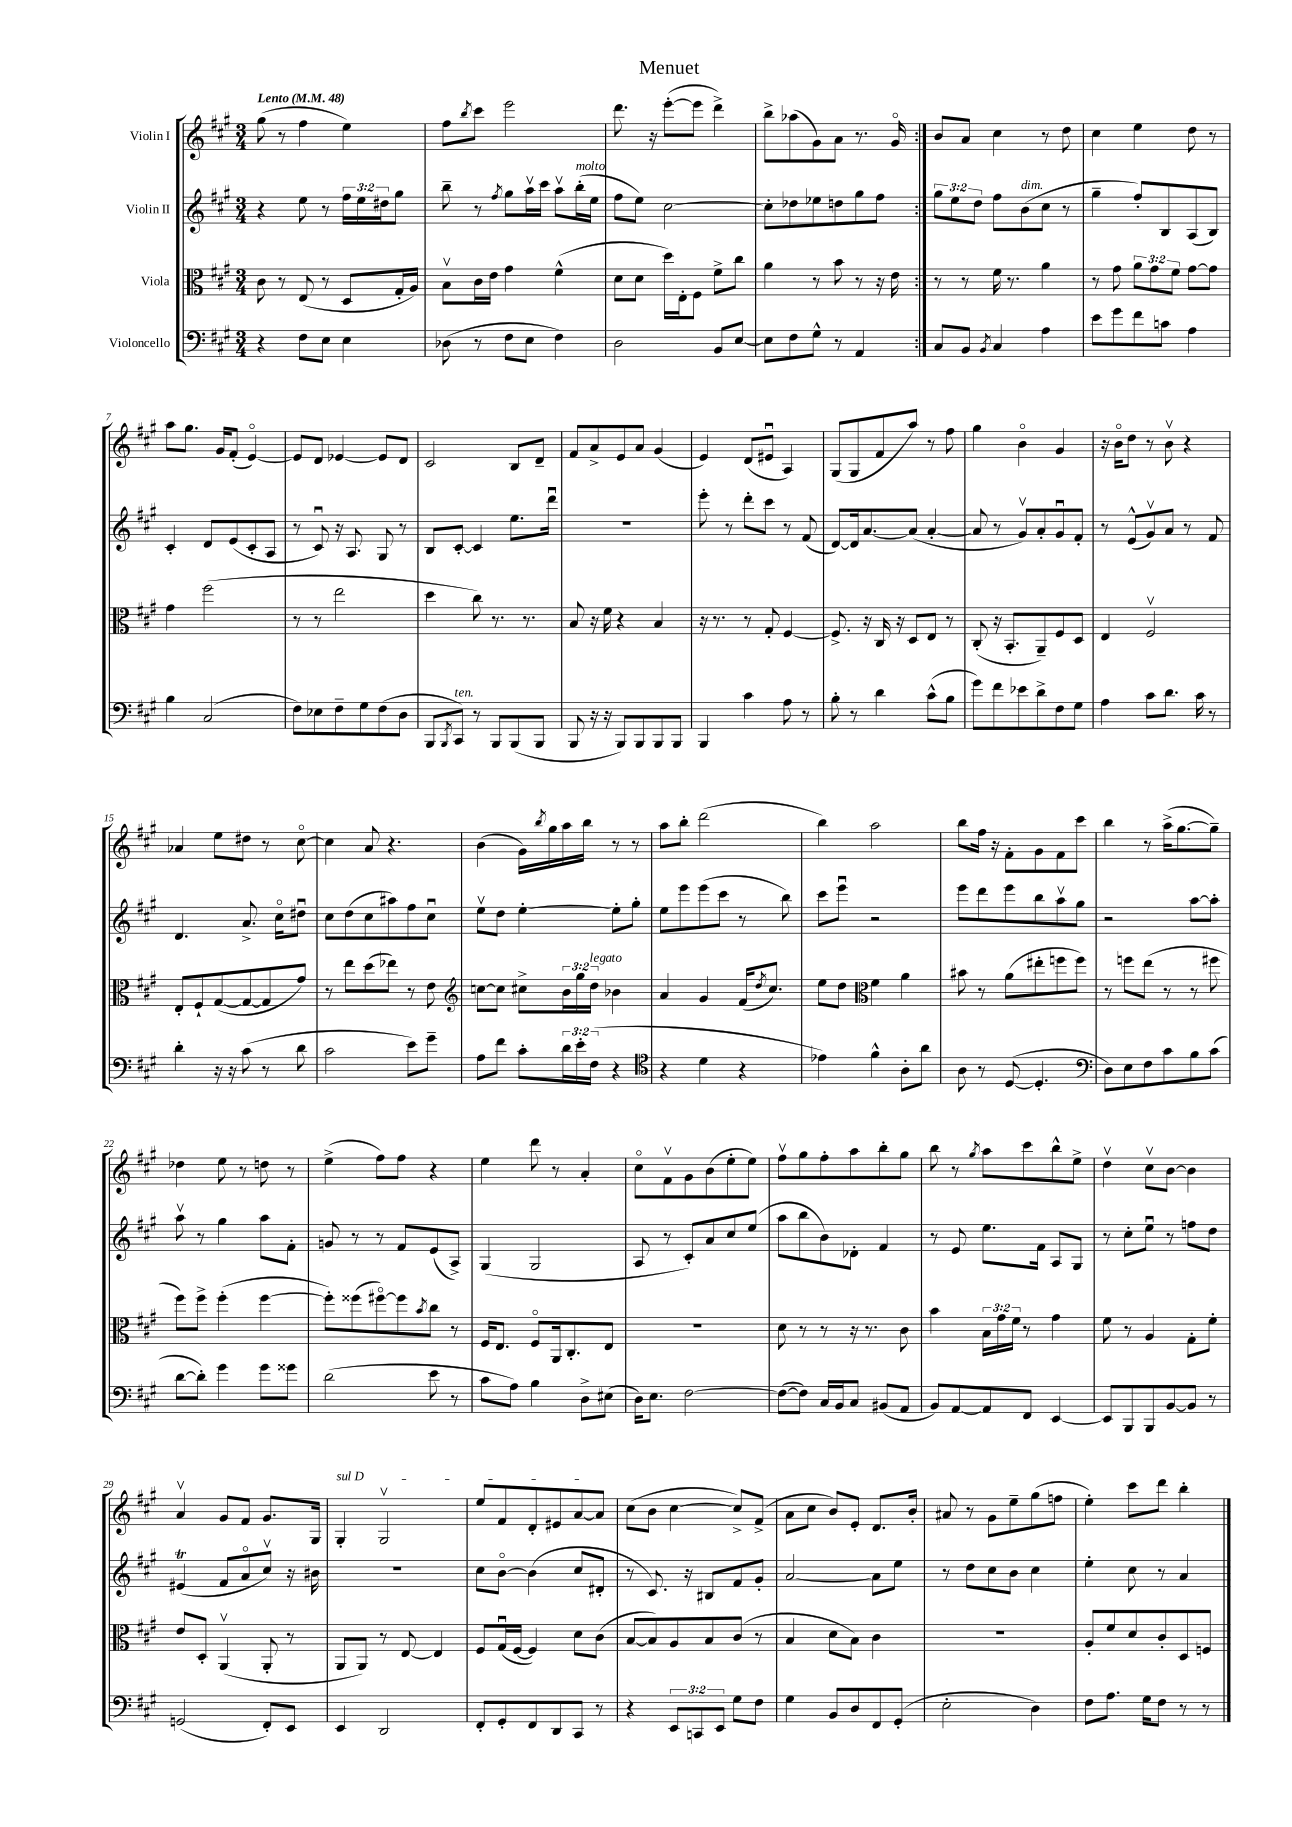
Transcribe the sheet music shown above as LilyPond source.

\header { title = "Menuet" }
<<
\new StaffGroup <<
\new Staff = "s0" \with { instrumentName = "Violin I" } {
    \clef treble \key a \major \numericTimeSignature \time 3/4 \tempo "Lento" 4 = 48
    \repeat volta 2 { gis''8( r8 fis''4 e''4) |
    fis''8 \acciaccatura { b''8 } cis'''8 e'''2 |
    d'''8. r16 e'''8~-.( e'''8 d'''4->) |
    b''8-> aes''8( gis'8) a'8 r8. gis'16\flageolet | }
    b'8 a'8 cis''4 r8 d''8 |
    cis''4 e''4 d''8 r8 |
    a''8 gis''8. gis'16 fis'8-.( e'4~\flageolet) |
    e'8 d'8 ees'4~ ees'8 d'8 |
    cis'2 b8 d'8-- |
    fis'8 a'8-> e'8 a'8 gis'4( |
    e'4) d'8( eis'8\downbow a4) |
    gis8( gis8 fis'8 a''8) r8 fis''8 |
    gis''4 b'4\flageolet gis'4 |
    r16 b'16\flageolet d''8 r8 b'8\upbow r4 |
    aes'4 e''8 dis''8 r8 cis''8~\flageolet |
    cis''4 a'8 r4. |
    b'4( gis'16) \acciaccatura { b''8 } gis''16 a''16 b''16 r8 r8 |
    a''8 b''8-. d'''2( |
    b''4) a''2 |
    b''8 fis''16 r16 fis'8-. gis'8 fis'8 cis'''8 |
    b''4 r8 a''16->( gis''8.~ gis''8--) |
    des''4 e''8 r8 d''8 r8 |
    e''4->( fis''8) fis''8 r4 |
    e''4 d'''8 r8 a'4-. |
    cis''8\flageolet fis'8\upbow gis'8 b'8( e''8-. e''8) |
    fis''8\upbow gis''8 fis''8-. a''8 b''8-. gis''8 |
    b''8 r8 \acciaccatura { gis''8 } a''8 cis'''8 b''8-^ e''8-> |
    d''4\upbow cis''8\upbow b'8~ b'4 |
    a'4\upbow gis'8 fis'8 gis'8. gis16 |
    \once \override TextSpanner.bound-details.left.text = \markup { \italic "sul D" } gis4-.\startTextSpan gis2\upbow |
    e''8 fis'8 d'8-. eis'8 a'8~ a'8\stopTextSpan |
    cis''8( b'8 cis''4~ cis''8->) fis'8->( |
    a'8 cis''8 b'8) e'8-. d'8. b'16-. |
    ais'8 r8 gis'8 e''8-- gis''8( f''8 |
    e''4-.) cis'''8 d'''8 b''4-. \bar "|." |
}
\new Staff = "s1" \with { instrumentName = "Violin II" } {
    \clef treble \key a \major \numericTimeSignature \time 3/4 \override Staff.TupletNumber.text = #tuplet-number::calc-fraction-text
    \repeat volta 2 { r4 e''8 r8 \tuplet 3/2 { fis''16 e''16 dis''16 } gis''8 |
    b''8-- r8 \acciaccatura { fis''8 } gis''8 a''16\upbow cis'''16 a''8\upbow b''16-.^\markup { \italic "molto" }( e''16 |
    fis''8 e''8) cis''2~ |
    cis''8-. des''8 ees''8 d''8 gis''8 fis''8 | }
    \tuplet 3/2 { gis''8 e''8 d''8 } fis''8 b'8^\markup { \italic "dim." }( cis''8 r8 |
    gis''4-- fis''8-.) b8 a8( b8) |
    cis'4-. d'8 e'8( cis'8-. a8 |
    r8 cis'8\downbow) r16 a8. gis8 r8 |
    b8 cis'8~-. cis'4 e''8. d'''16\downbow |
    R2. |
    e'''8-. r8 d'''8-. cis'''8 r8 fis'8( |
    d'8~) d'16 a'8.~ a'8( a'4~-. |
    a'8 r8 gis'8\upbow) a'8-. gis'8\downbow fis'8-. |
    r8 e'8-^( gis'8\upbow) a'8 r8 fis'8 |
    d'4. a'8.-> cis''16\flageolet dis''8\downbow |
    cis''8 d''8( cis''8 ais''8) fis''8 cis''8\downbow |
    e''8\upbow d''8 e''4~-. e''8-. gis''8-. |
    e''8 e'''8 e'''8( cis'''8 r8 b''8) |
    cis'''8 e'''8\downbow r2 |
    e'''8 d'''8 e'''8 b''8 a''8\upbow gis''8 |
    r2 a''8~ a''8-. |
    a''8\upbow r8 gis''4 a''8 fis'8-. |
    g'8 r8 r8 fis'8 e'8( a8->) |
    gis4( gis2 |
    a8 r8 cis'8-.) a'8 cis''8 e''8( |
    a''8 b''8 b'8) des'8-. fis'4 |
    r8 e'8 e''8. fis'16 a8 gis8 |
    r8 cis''8-. e''8\downbow r8 f''8 d''8 |
    eis'4\trill( fis'8 a'8\flageolet cis''8\upbow) r16 bis'16 |
    R2. |
    cis''8 b'8~\flageolet b'4( cis''8 dis'8-. |
    r8 cis'8.) r16 bis8 fis'8 gis'8-. |
    a'2~ a'8 e''8 |
    r8 d''8 cis''8 b'8 cis''4 |
    e''4-. cis''8 r8 a'4 \bar "|." |
}
\new Staff = "s2" \with { instrumentName = "Viola" } {
    \clef alto \key a \major \numericTimeSignature \time 3/4 \override Staff.TupletNumber.text = #tuplet-number::calc-fraction-text
    \repeat volta 2 { cis'8 r8 e8( r8 d8 gis16-. a16) |
    b8\upbow cis'16 e'16 gis'4 fis'4-^( |
    d'8 d'8 d''16) e16-. fis8 fis'8-> cis''8 |
    a'4 r8 b'8 r8 r16 e'16 | }
    r8 r8 fis'16 r8. a'4 |
    r8 gis'8 \tuplet 3/2 { a'8 gis'8 fis'8 } gis'8~ gis'8 |
    gis'4 fis''2( |
    r8 r8 e''2 |
    d''4 cis''8) r8. r8. |
    b8 r16 fis'16 r4 b4 |
    r16 r8. r8 gis8-. fis4~ |
    fis8.-> r16 cis16 r16 d8 e8 r8 |
    cis8-.( r16 b,8.-. a,8--) fis8 d8 |
    e4 fis2\upbow |
    e8-. fis8-! gis8~( gis8~ gis8 gis'8) |
    r8 e''8 d''8( ees''8) r8 e'8 |
    \clef treble c''8~ c''8 cis''8-> \tuplet 3/2 { b'16 gis''16 d''16^\markup { \italic "legato" } } bes'4 |
    a'4 gis'4 fis'16( \acciaccatura { d''8 } cis''8.) |
    e''8 d''8 \clef alto fis'4 a'4 |
    bis'8 r8 a'8( eis''8-. f''8 f''8) |
    r8 f''8 e''8( r8 r8 fis''8 |
    fis''8) fis''8-> fis''4-.( fis''4~ |
    fis''8-.) fisis''8( fis''8~\flageolet) fis''8 \acciaccatura { b'8 } cis''8 r8 |
    fis16 e8. fis8\flageolet a,16 cis8.-. e8 |
    R2. |
    d'8 r8 r8 r16 r8. cis'8 |
    b'4 \tuplet 3/2 { b16 gis'16 fis'16 } r8 gis'4 |
    fis'8 r8 a4 gis8-. fis'8-. |
    e'8 d8-. a,4\upbow( a,8-. r8 |
    a,8 a,8) r8 e8~ e4 |
    fis8 gis16\downbow( fis16~ fis4) d'8 cis'8( |
    b8~ b8) a8 b8 cis'8( r8 |
    b4 d'8 b8) cis'4 |
    R2. |
    a8-. fis'8 d'8 cis'8-. d8 f8 \bar "|." |
}
\new Staff = "s3" \with { instrumentName = "Violoncello" } {
    \clef bass \key a \major \numericTimeSignature \time 3/4 \override Staff.TupletNumber.text = #tuplet-number::calc-fraction-text
    \repeat volta 2 { r4 fis8 e8 e4 |
    des8( r8 fis8 e8 fis4) |
    d2 b,8 e8~ |
    e8 fis8 gis8-^ r8 a,4 | }
    cis8 b,8 \acciaccatura { b,8 } cis4 a4 |
    e'8 gis'8 fis'8 c'8 a4 |
    b4 cis2( |
    fis8) ees8 fis8-- gis8 fis8( d8 |
    b,,8 \acciaccatura { b,,8 } cis,8^\markup { \italic "ten." }) r8 b,,8 b,,8( b,,8 |
    b,,8 r16 r16 b,,8) b,,8 b,,8 b,,8 |
    b,,4 cis'4 a8 r8 |
    b8-. r8 d'4 cis'8-^( b8 |
    gis'8) fis'8 ees'8 d'8-> fis8 gis8 |
    a4 cis'8 d'8. cis'16 r8 |
    d'4-. r16 r16 cis'8( r8 d'8 |
    cis'2 e'8) gis'8-- |
    a8 fis'8 cis'8-. \tuplet 3/2 { d'16 e'16-. fis16( } r4 |
    \clef tenor r4 d'4 r4 |
    ees'4) fis'4-^ a8-. a'8 |
    a8 r8 d8~( d4.-. |
    \clef bass d8) e8 fis8 cis'8 b8 cis'8( |
    d'8~ d'8-.) gis'4 gis'8 gisis'8 |
    d'2( e'8 r8 |
    cis'8 a8) b4 d8-> eis8( |
    d16) e8. fis2~ |
    fis8~( fis8) cis16 b,16 cis8 bis,8( a,8 |
    b,8) a,8~ a,8 fis,8 e,4~ |
    e,8 b,,8 b,,8 b,8~ b,8 r8 |
    g,2( fis,8-.) e,8 |
    e,4 d,2 |
    fis,8-. gis,8-. fis,8 d,8 cis,8 r8 |
    r4 \tuplet 3/2 { e,8 c,8 e,8 } gis8 fis8 |
    gis4 b,8 d8 fis,8 gis,8-.( |
    e2-. d4) |
    fis8 a8. gis16 fis8 r8 r8 \bar "|." |
}
>>
>>
